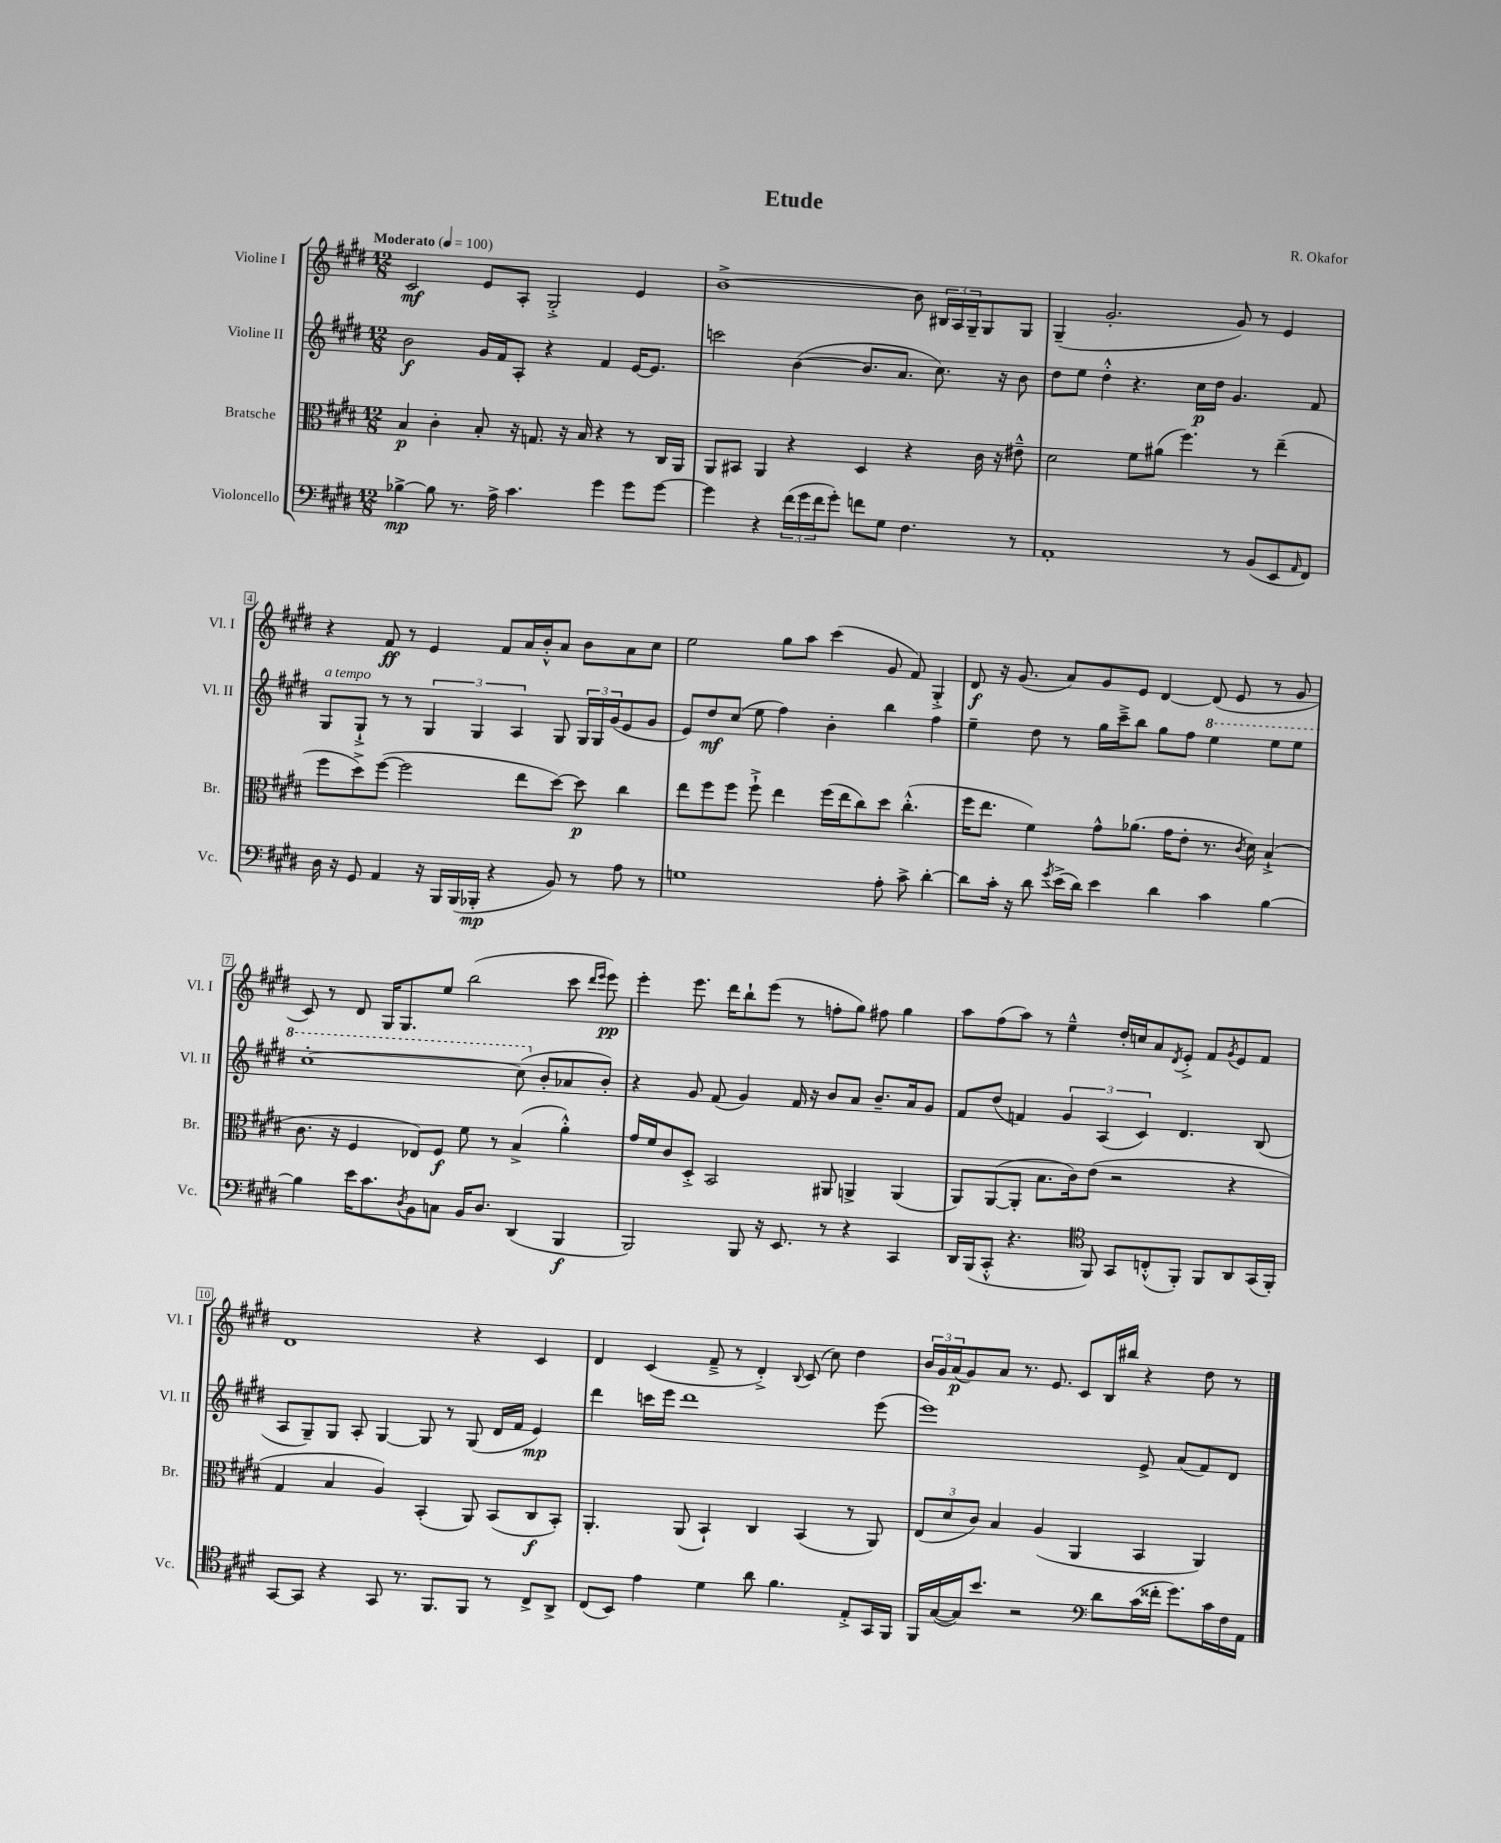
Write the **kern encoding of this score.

**kern	**kern	**kern	**kern
*staff4	*staff3	*staff2	*staff1
*clefF4	*clefC3	*clefG2	*clefG2
*k[f#c#g#d#]	*k[f#c#g#d#]	*k[f#c#g#d#]	*k[f#c#g#d#]
*M12/8	*M12/8	*M12/8	*M12/8
*MM100	*MM100	*MM100	*MM100
[4B-^	4B	2b	2c#
8B-]	4c#'	.	.
8.r	.	.	.
.	8B'	16g#	8e
16A^	.	16f#	.
4.c#	16r	8A'	8A'
.	8.G	.	.
.	.	4r	2G#'^
.	16r	.	.
.	16B	.	.
4g#	4r	4f#	.
8g#	8r	[16e	4e
.	.	8.e]	.
[8g#	16C#	.	.
.	16AA	.	.
=	=	=	=
4g#]	8AA	2ccc	[1b^
.	8BB#	.	.
4r	4AA	.	.
(24f#	4r	([4b	.
24g#	.	.	.
24f#	.	.	.
8g#')	.	.	.
8f	4D#	8.b]	.
8G#	.	.	.
.	.	8.a	.
4.F#	4r	.	8b]
.	.	8.cc#)	24B#
.	.	.	24A
.	.	.	24G#~
.	16c#	.	8G#
.	16r	16r	.
8r	8e#~^^	8b	8G#
=	=	=	=
1AA'	2d#	8dd#	(4G#~
.	.	8ee	.
.	.	4dd#'^^	2.g#'
.	8f#	4.r	.
.	(8a#	.	.
.	4.ff#)	.	.
.	.	16cc#	.
.	.	16dd#	.
8r	.	4.g#	8g#)
(8BB	8r	.	8r
8EE	(4ee~	.	4e
16qqAA	.	.	.
8FF#)	.	8f#	.
=	=	=	=
16D#	8ff#	8G#	4r
16r	.	.	.
8GG#	8dd#^)	8G#`^	.
4AA	([8ff#	8r	8f#
.	2ff#]	8r	8r
16r	.	6G#	4e
16BBB	.	.	.
(16BBB	.	.	.
.	.	6G#	.
16BBB-'	.	.	.
4r	.	.	8f#
.	.	6A	.
.	8ee	.	16a
.	.	.	16b'^^
8BB)	[8dd#)	8G#	8a
8r	8dd#]	24G#	8b
.	.	24G#	.
.	.	(24g#	.
8A	4cc#	8e	8a
8r	.	8g#	8cc#
=	=	=	=
1G	8ee	8e)	2ee
.	8ff#	8dd#	.
.	8ff#	(8cc#	.
.	8ff#`^	8ee	.
.	4ee	4ff#)	8gg#
.	.	.	8aa
.	(16ff#	4b'	(4ccc#
.	16ee	.	.
.	8cc#)	.	.
8A'	8dd#	4bb	8g#
8c#^	(4.cc#'^^	.	8f#)
[4d#'	.	4ff#	4G#'^
=	=	=	=
8d#]	16ff#	4ee~	8d#
.	8.ee	.	.
16c#'	.	.	16r
16r	.	.	(8.g#
8d#	4f#)	8dd#	.
8qg#	.	.	.
(16e^	.	8r	8a)
16d#)	.	.	.
4e	8g#^^	16gg#	8g#
.	.	16ccc#~^	.
.	(8.a-	8bb	8e
4d#	.	8gg#	[4d#
.	16g#	.	.
.	8e'	8ff#	.
4c#	8.r	4eee	(8d#]
.	.	.	8e
.	8qc#	.	.
.	16d#)	.	.
[4B	(4B`^	8eee	8r
.	.	8eee	8g#
=	=	=	=
4B]	8.c#	[1ccc#'	8c#)
.	.	.	8r
.	16r	.	.
16e	4F#	.	8d#
8.c#	.	.	.
.	.	.	16G#
.	.	.	8.G#
8qD#	.	.	.
8BB	8E-)	.	.
8C	8F#	.	8ee
16BB	8f#	.	(2bb
8.D#	.	.	.
.	8r	.	.
(4DD#	(4B^	(8ccc#]	.
.	.	8b'	.
4BBB	4a'^^)	8a-	8ccc#
.	.	.	16qqddd#
.	.	.	16qqeee
.	.	8b')	8eee)
=	=	=	=
2BBB)	16g#	4r	4eee'
.	16f#	.	.
.	8c#	.	.
.	8D#'^	8g#	8.eee
.	2BB	(8f#	.
.	.	.	16ddd#
8BBB	.	4g#)	8bb`
16r	.	.	(8eee
8.EE	.	.	.
.	.	16f#	8r
.	.	16r	.
8r	8AA#	8b	8ff'
4r	4AA^	8a	8gg#)
.	.	8.b~	8ff#
4CC#	(4AA	.	4gg#
.	.	16a	.
.	.	8g#	.
=	=	=	=
16DD#	8AA)	8f#	8aa
(16BBB	.	.	.
8CC#'^^	([8AA	(8dd#	(8ff#
4.r	8AA']	4f)	8aa)
.	8.B	.	8r
.	.	6g#	4ee~^^
.	16c#)	.	.
*clefC4	*	*	*
8FF#)	(8e	.	.
.	.	(6A	.
8GG#	2r	.	16dd#'
.	.	.	16cc
.	.	6c#)	.
(8C'^^	.	.	8a
.	.	.	8qd#
8FF#')	.	4.d#	8e'^
8FF#	.	.	8f#
.	.	.	8qg#
8AA	4r	.	8e
(16GG#	.	(8B	8f#
16FF#')	.	.	.
=	=	=	=
[8GG#	4G#	8A	1d#
8GG#]	.	8G#~)	.
4r	4B	8G#	.
.	.	8A'	.
8GG#	4A)	[4G#	.
8.r	.	.	.
.	(4BB'	8G#]	.
8.FF#	.	.	.
.	.	8r	.
8FF#	8AA)	(8G#	4r
8r	(8BB	16d#	.
.	.	16f#	.
8C#^	8C#	4e)	4c#
8AA^	8BB')	.	.
=	=	=	=
(8C#	4.AA'	4ddd#	4d#
8BB)	.	.	.
4e	.	16ccc	(4c#
.	.	16eee	.
.	(8AA	1ddd#	.
4d#	4BB`)	.	8f#~^
.	.	.	8r
8a	4C#	.	4d#'^)
4.f#	.	.	.
.	.	.	8qqB
.	(4BB	.	(8c#
.	.	.	8cc#)
8E'^	8r	.	4dd#
16GG#	8AA)	(8eee	.
16FF#	.	.	.
=	=	=	=
16FF#	(12E	1eee)	24b
.	.	.	24g#
([16G#	.	.	.
.	12d#	.	(24a
16G#])	.	.	8g#)
.	12c#)	.	.
8.b	.	.	.
.	4B	.	8a
2r	.	.	8.r
.	(4A	.	.
.	.	.	8.e
.	4AA	.	8c#
*clefF4	*	*	*
8d#	.	.	16B
.	.	.	16bb#
(16c#	4BB	8e^	4r
16f##'	.	.	.
8.g#)	.	(8a	.
.	4AA)	8f#)	8dd#
16c#	.	.	.
16F#	.	8d#	8r
16AA	.	.	.
==	==	==	==
*-	*-	*-	*-
